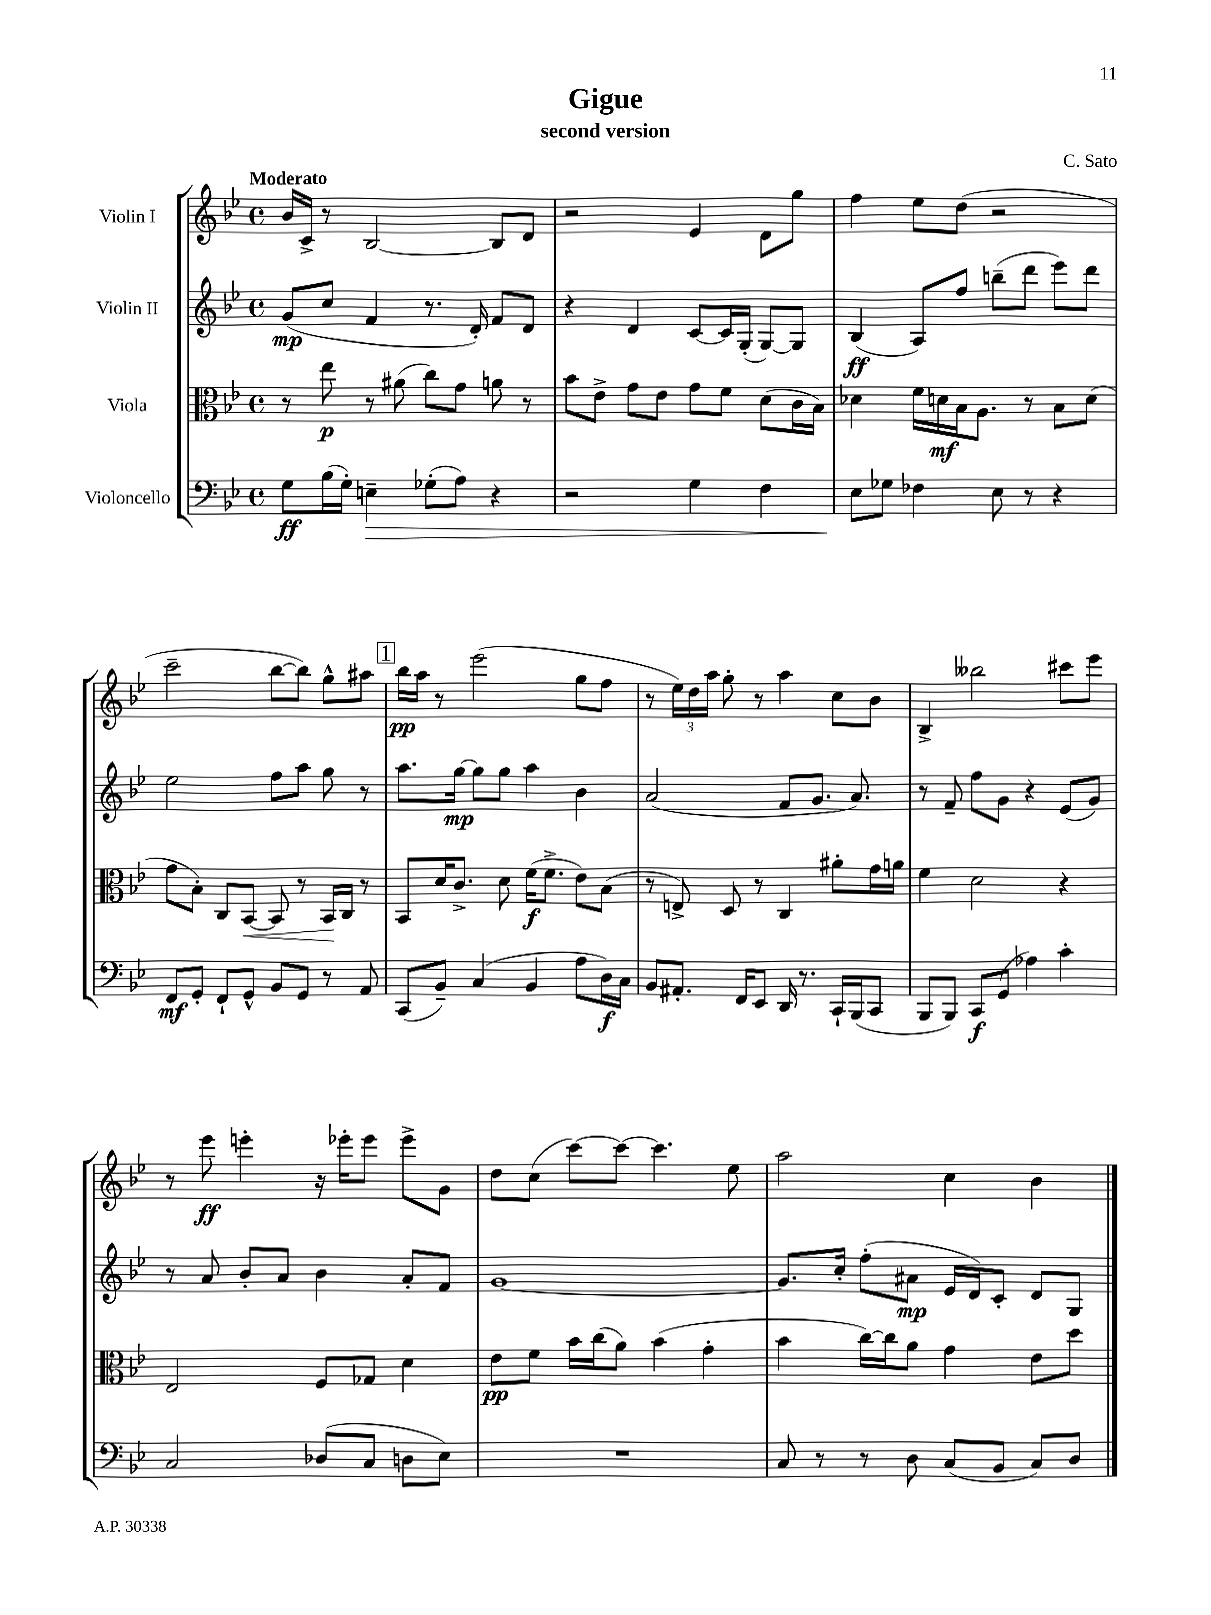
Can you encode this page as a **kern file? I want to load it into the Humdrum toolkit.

**kern	**kern	**kern	**kern
*staff4	*staff3	*staff2	*staff1
*clefF4	*clefC3	*clefG2	*clefG2
*k[b-e-]	*k[b-e-]	*k[b-e-]	*k[b-e-]
*M4/4	*M4/4	*M4/4	*M4/4
*met(c)	*met(c)	*met(c)	*met(c)
8G\L	8r	(8g/L	16b-/LL
.	.	.	16c^/JJ
(16B-\L	8ee-\	8cc/J	8r
16G'\JJ)	.	.	.
4E~\	8r	4f/	[2B-/
.	(8a#\	.	.
(8G-'\L	8cc\L)	8.r	.
8A\J)	8g\J	.	.
.	.	16d'/)	.
4r	8a\	8f/L	8B-/]L
.	8r	8d/J	8d/J
=	=	=	=
2r	8b-\L	4r	2r
.	8e-^\J	.	.
.	8g\L	4d/	.
.	8e-\J	.	.
4G\	8g\L	[8c/L	4e-/
.	8f\J	16c/]L	.
.	.	(16G'/JJ	.
4F\	(8d\L	[8G/L)	8d\L
.	16c\L	8G/]J	8gg\J
.	16B-\JJ)	.	.
=	=	=	=
8E-\L	4d-\	(4B-/	4ff\
8G-\J	.	.	.
4F-\	16f\LL	8A/L)	8ee-\L
.	16d\	.	.
.	16B-\J	8ff/J	(8dd\J
.	8.A\J	.	.
8E-\	.	(8bb~\L	2r
8r	8r	8ddd\J	.
4r	8B-\L	8eee-\L)	.
.	(8d\J	8ddd\J	.
=	=	=	=
8FF/L	8g\L	2ee-\	2ccc~\
8GG'/J	8B-'\J)	.	.
8FF`/L	8C/L	.	.
8GG^^/J	[8BB-/J	.	.
8BB-/L	8BB-/]	8ff\L	[8bb-\L
8GG/J	8r	8aa\J	8bb-\]J)
8r	16BB-/LL	8gg\	8gg^^\L
.	16C/JJ	.	.
8AA/	8r	8r	8aa#\J
=	=	=	=
(8CC/L	8BB-/L	8.aa\L	16bb-\LL
.	.	.	16aa\JJ
8BB-~/J)	16d/K	.	8r
.	8.c^/J	[16gg\Jk	.
(4C/	.	8gg\]L	(2eee-\
.	8d\	8gg\J	.
4BB-/	(16f\LK	4aa\	.
.	8.f^\J	.	.
8A\L	8e-\L)	4b-\	8gg\L
16D\L)	(8B-\J	.	8ff\J
16C\JJ	.	.	.
=	=	=	=
8BB-/L	8r	(2a/	8r
8.AA#'/J	8E^/)	.	24ee-\LL)
.	.	.	24dd\
.	.	.	24aa\JJ
.	8D/	.	8gg'\
16FF/LK	.	.	.
8EE-/J	8r	.	8r
16DD/	4C/	8f/L	4aa\
8.r	.	.	.
.	.	8.g/J	.
16CC`/LL	8a#'\L	.	8cc\L
(16BBB-/J	.	8.a/)	.
8CC/J	16g\L	.	8b-\J
.	16a\JJ	.	.
=	=	=	=
8BBB-/L	4f\	8r	4B-^/
8BBB-/J)	.	8f~/	.
8CC/L	2d\	8ff\L	2bb--\
(8GG/J	.	8g\J	.
4A-\)	.	4r	.
4c'\	4r	(8e-/L	8ccc#\L
.	.	8g/J)	8eee-\J
=	=	=	=
2C/	2E-/	8r	8r
.	.	8a/	8eee-\
.	.	8b-'/L	4eee'\
.	.	8a/J	.
(8D-/L	8F/L	4b-\	16r
.	.	.	16eee-'\LK
8C/J	8G-/J	.	8eee-\J
8D\L	4d\	8a'/L	8eee-^\L
8E-\J)	.	8f/J	8g\J
=	=	=	=
1r	8e-\L	[1g	8dd\L
.	8f\J	.	(8cc\J
.	16b-\LL	.	[8ccc\L)
.	(16cc\J	.	.
.	8a\J)	.	8ccc\_J
.	(4b-\	.	4.ccc\]
.	4g'\	.	.
.	.	.	8ee-\
=	=	=	=
8C/	4b-\	8.g/]L	2aa\
8r	.	.	.
.	.	16cc'/Jk	.
8r	[16cc\LL)	(8ff'\L	.
.	16cc\]J	.	.
8D\	8a\J	8a#\J	.
(8C/L	4g\	16e-/LL	4cc\
.	.	16d/J)	.
8BB-/J	.	8c'/J	.
8C/L)	8e-\L	8d/L	4b-\
8D/J	8dd\J	8G/J	.
==	==	==	==
*-	*-	*-	*-
